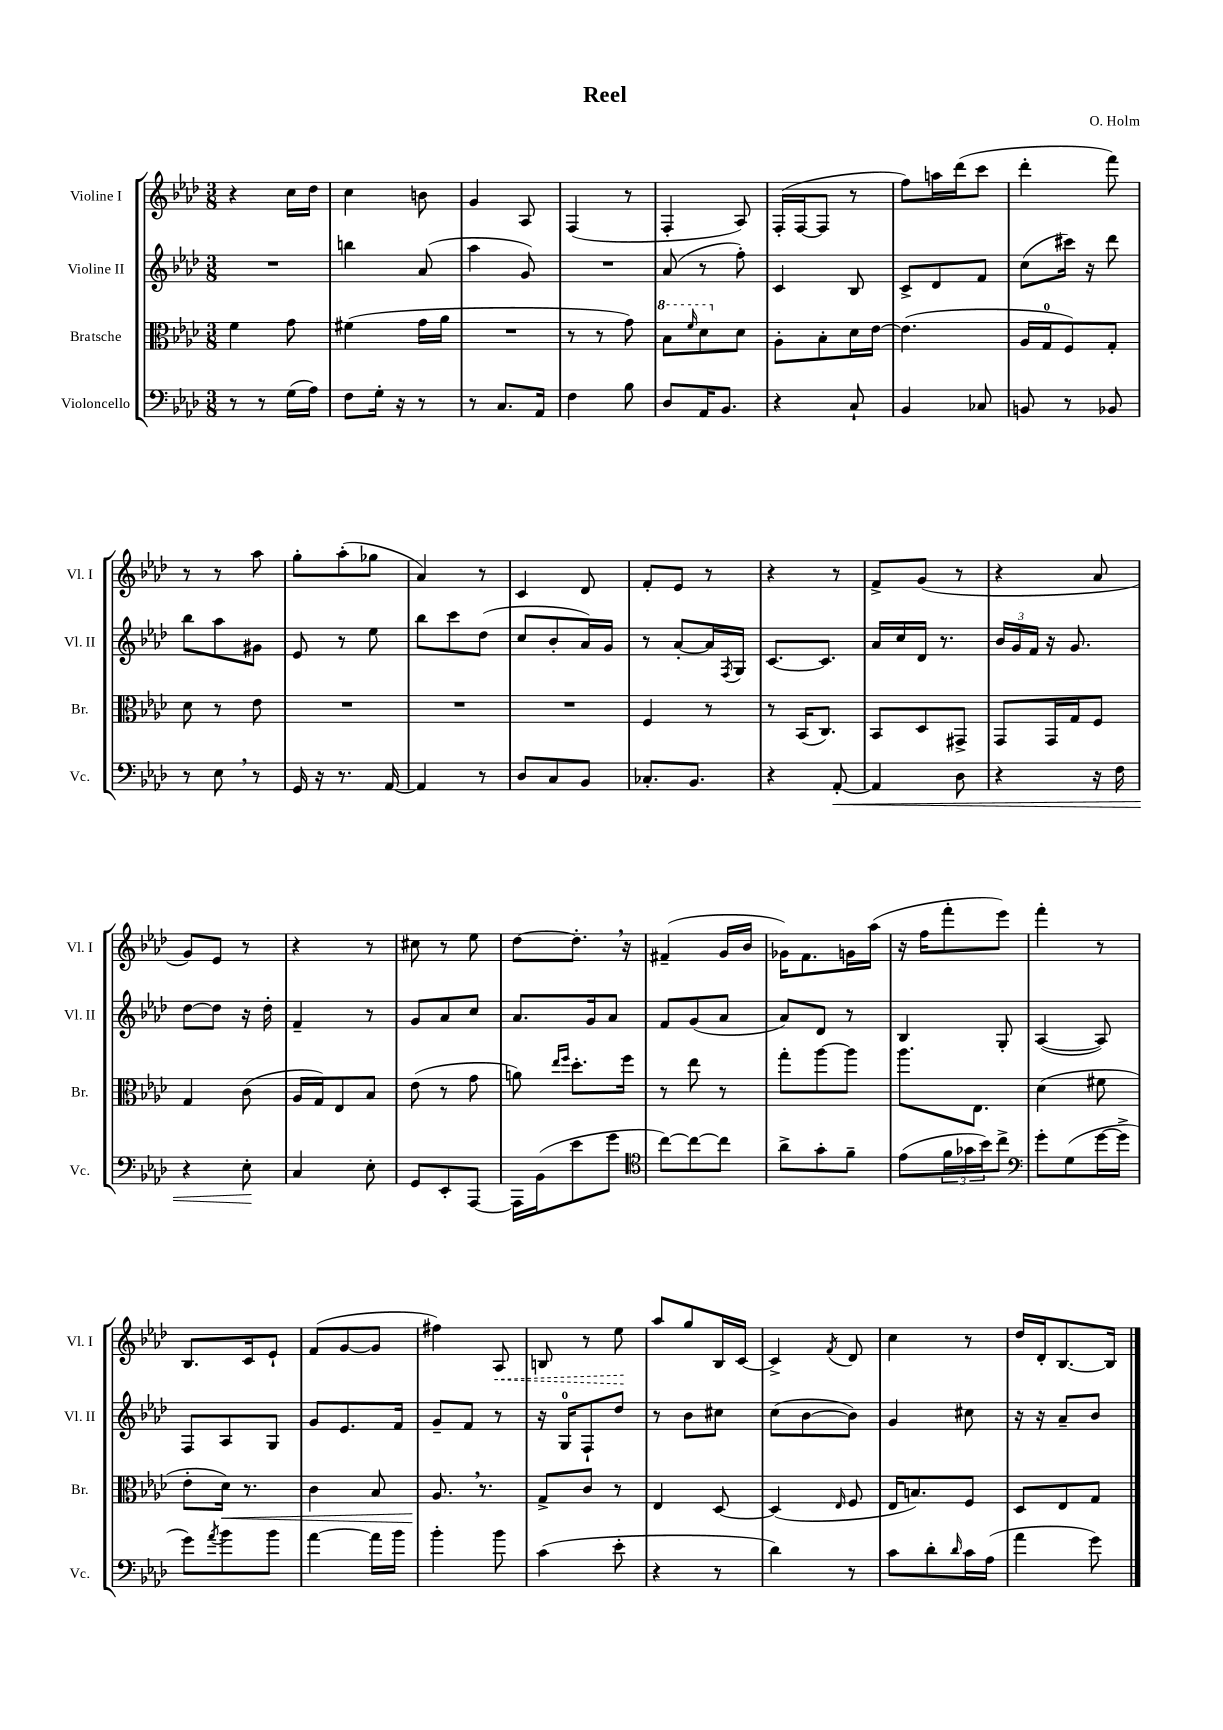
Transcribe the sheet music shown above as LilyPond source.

\header { title = "Reel" composer = "O. Holm" }
<<
\new StaffGroup <<
\new Staff = "s0" \with { instrumentName = "Violine I" shortInstrumentName = "Vl. I" } {
    \clef treble \key aes \major \numericTimeSignature \time 3/8
    r4 c''16 des''16 |
    c''4 b'8 |
    g'4 aes8 |
    f4( r8 |
    f4-. aes8) |
    f16-.( f16~ f8 r8 |
    f''8) a''16 des'''16( c'''8 |
    des'''4-. f'''8) |
    r8 r8 aes''8 |
    g''8-. aes''8-.( ges''8 |
    aes'4) r8 |
    c'4 des'8 |
    f'8-. ees'8 r8 |
    r4 r8 |
    f'8-> g'8( r8 |
    r4 aes'8 |
    g'8) ees'8 r8 |
    r4 r8 |
    cis''8 r8 ees''8 |
    des''8~ des''8.-. \breathe r16 |
    fis'4--( g'16 bes'16 |
    ges'16) f'8. g'16 aes''16( |
    r16 f''16 f'''8-. ees'''8) |
    f'''4-. r8 |
    bes8. c'16 ees'8-! |
    f'8( g'8~ g'8 |
    fis''4) \once \override Hairpin.style = #'dashed-line aes8\< |
    b8 r8 ees''8\! |
    aes''8 g''8 bes16 c'16~ |
    c'4-> \acciaccatura { f'8 } des'8 |
    c''4 r8 |
    des''16 des'16-. bes8.~ bes16 \bar "|." |
}
\new Staff = "s1" \with { instrumentName = "Violine II" shortInstrumentName = "Vl. II" } {
    \clef treble \key aes \major \numericTimeSignature \time 3/8
    R4. |
    b''4 aes'8( |
    aes''4 g'8) |
    R4. |
    aes'8( r8 f''8-.) |
    c'4 bes8 |
    c'8-> des'8 f'8 |
    c''8( cis'''16) r16 des'''8 |
    bes''8 aes''8 gis'8 |
    ees'8 r8 ees''8 |
    bes''8 c'''8 des''8( |
    c''8 bes'8-. aes'16) g'16 |
    r8 aes'8~-. aes'16 \acciaccatura { f8 } g16 |
    c'8.~ c'8. |
    aes'16 c''16 des'16 r8. |
    \tuplet 3/2 { bes'16 g'16 f'16 } r16 g'8. |
    des''8~ des''8 r16 des''16-. |
    f'4-- r8 |
    g'8 aes'8 c''8 |
    aes'8. g'16 aes'8 |
    f'8 g'8( aes'8 |
    aes'8) des'8 r8 |
    bes4 g8-. |
    aes4~( aes8) |
    f8 aes8 g8 |
    g'8 ees'8. f'16 |
    g'8-- f'8 r8 |
    r16 g16-0 f8-! des''8 |
    r8 bes'8 cis''8 |
    c''8( bes'8~ bes'8) |
    g'4 cis''8 |
    r16 r16 aes'8-- bes'8 \bar "|." |
}
\new Staff = "s2" \with { instrumentName = "Bratsche" shortInstrumentName = "Br." } {
    \clef alto \key aes \major \numericTimeSignature \time 3/8
    f'4 g'8 |
    fis'4( g'16 aes'16 |
    R4. |
    r8 r8 g'8) |
    \ottava #1 bes'8 \grace { f''16 } des''8 \ottava #0 des'8 |
    aes8-. bes8-. des'16 ees'16~ |
    ees'4.( |
    aes16 g16-0 f8) g8-. |
    des'8 r8 ees'8 |
    R4. |
    R4. |
    R4. |
    f4 r8 |
    r8 bes,16( c8.) |
    bes,8 des8 gis,8-> |
    g,8 g,16 g16 f8 |
    g4 c'8( |
    aes16 g16) ees8 bes8 |
    ees'8( r8 g'8 |
    a'8) \grace { ees''16 f''16 } des''8.-. f''16 |
    r8 ees''8 r8 |
    g''8-. aes''8~ aes''8 |
    aes''8. ees8. |
    des'4( fis'8 |
    ees'8-. des'16\<) r8. |
    c'4 bes8 |
    aes8.\! \breathe r8. |
    g8-> c'8 r8 |
    ees4 des8~ |
    des4( \grace { ees16 } f8 |
    ees16 b8.) f8 |
    des8 ees8 g8 \bar "|." |
}
\new Staff = "s3" \with { instrumentName = "Violoncello" shortInstrumentName = "Vc." } {
    \clef bass \key aes \major \numericTimeSignature \time 3/8
    r8 r8 g16( aes16) |
    f8 g16-. r16 r8 |
    r8 c8. aes,16 |
    f4 bes8 |
    des8 aes,16 bes,8. |
    r4 c8-! |
    bes,4 ces8 |
    b,8 r8 bes,8 |
    r8 ees8 \breathe r8 |
    g,16 r16 r8. aes,16~ |
    aes,4 r8 |
    des8 c8 bes,8 |
    ces8.-. bes,8. |
    r4 aes,8~-.\< |
    aes,4 des8 |
    r4 r16 f16 |
    r4 ees8-.\! |
    c4 ees8-. |
    g,8 ees,8-. aes,,8~ |
    aes,,16 bes,16( ees'8 g'8 |
    \clef tenor c''8~) c''8~ c''8 |
    aes'8-> g'8-. f'8-- |
    ees'8( \tuplet 3/2 { f'16 ges'16 bes'16) } c''8-> |
    \clef bass g'8-. g8( g'16~ g'16-> |
    g'8) \acciaccatura { aes'8 } bes'8 bes'8 |
    aes'4~ aes'16 bes'16 |
    bes'4-. bes'8 |
    c'4( ees'8-. |
    r4 r8 |
    des'4) r8 |
    c'8 des'8-. \grace { des'16 } c'16 aes16( |
    aes'4 g'8) \bar "|." |
}
>>
>>
\layout { \context { \Score \remove "Bar_number_engraver" } }
